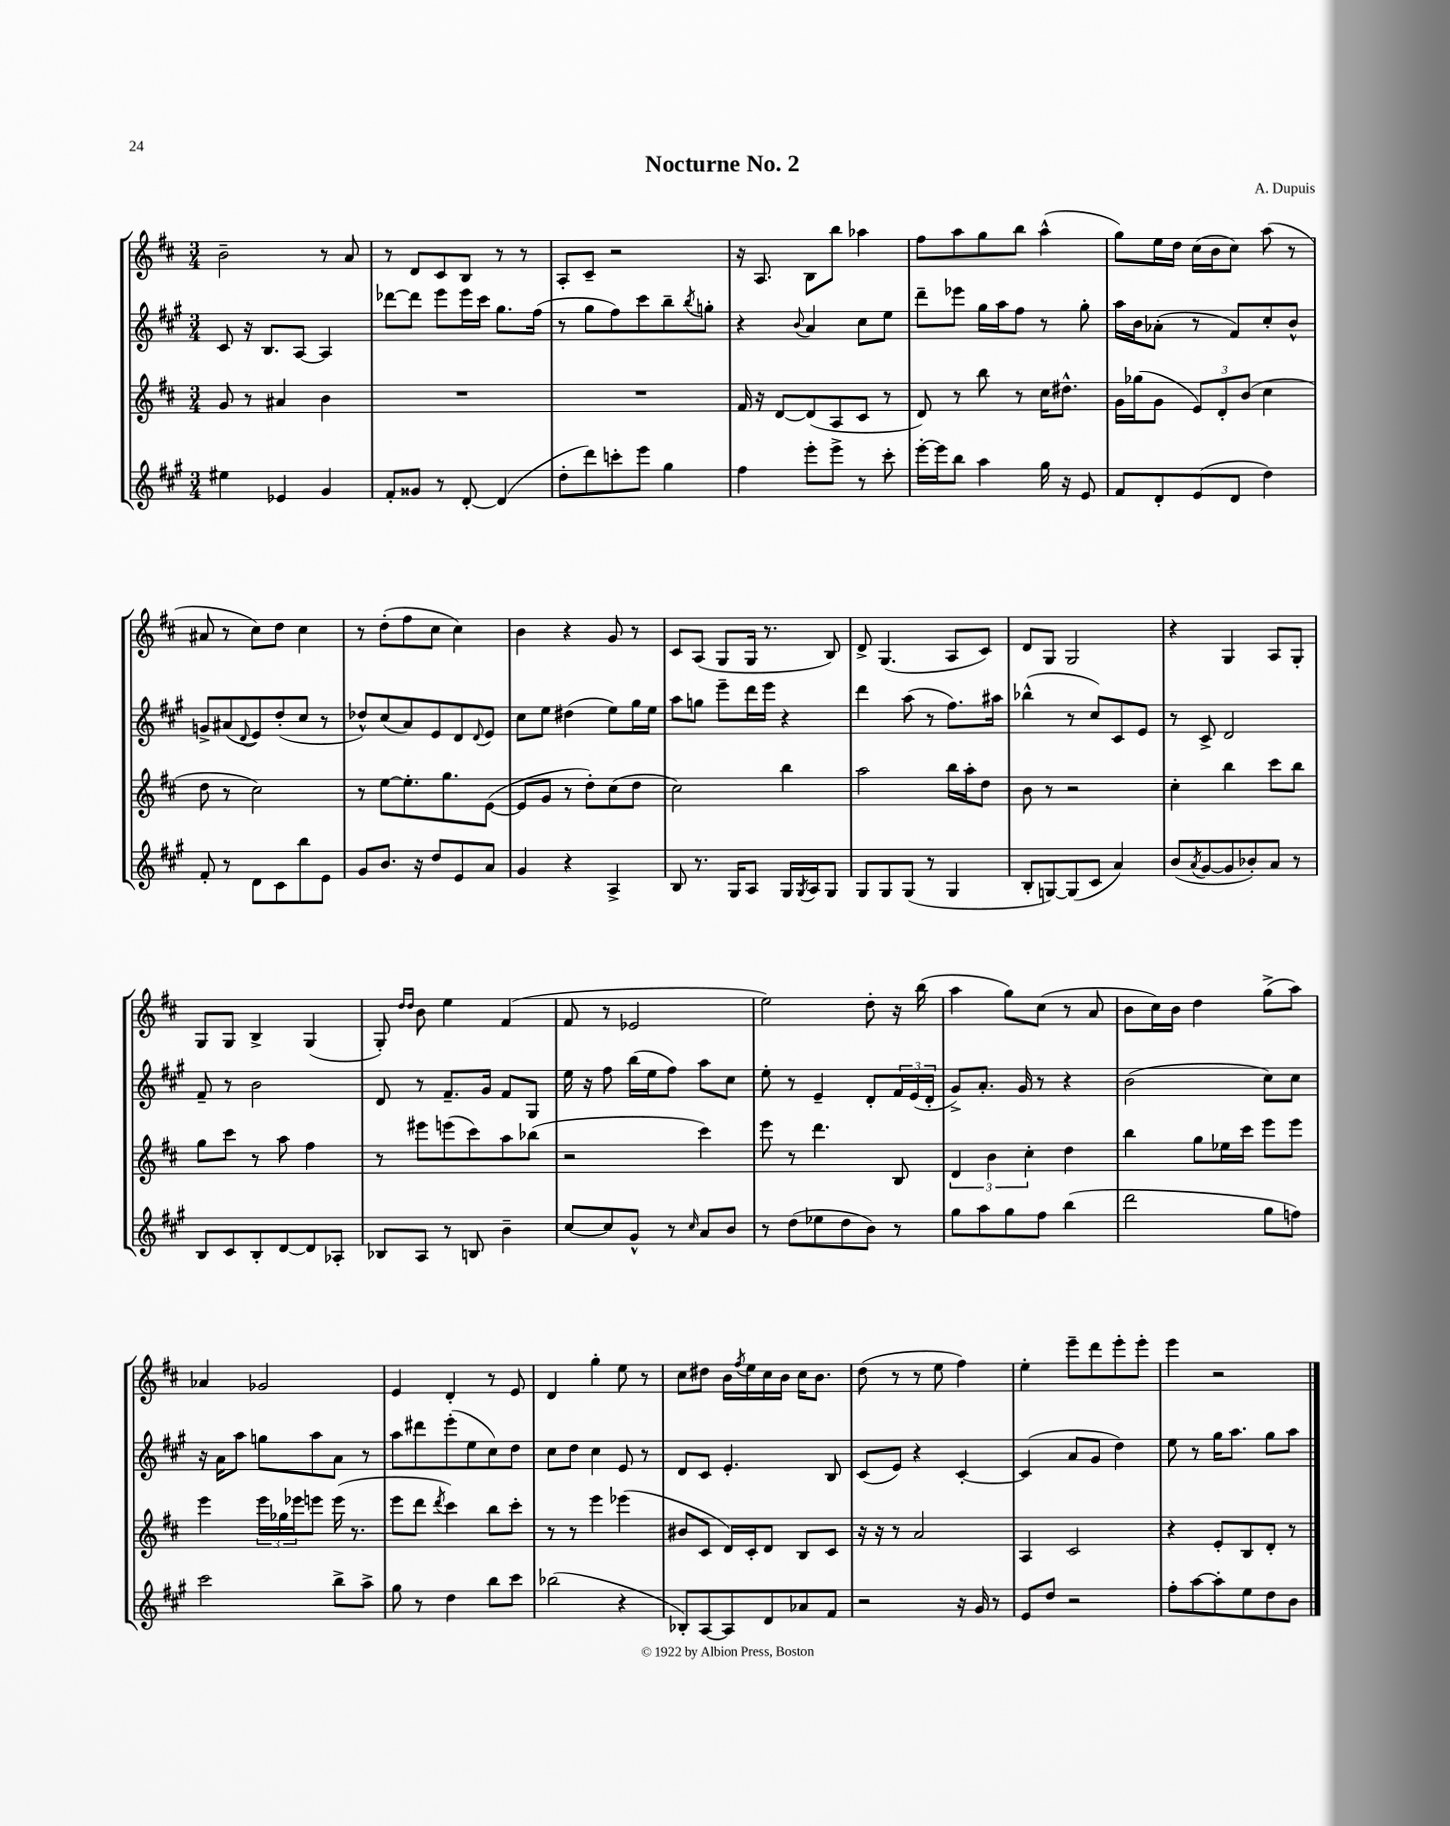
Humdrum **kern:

**kern	**kern	**kern	**kern
*part4	*part3	*part2	*part1
*staff4	*staff3	*staff2	*staff1
*clefG2	*clefG2	*clefG2	*clefG2
*k[f#c#g#]	*k[f#c#]	*k[f#c#g#]	*k[f#c#]
*M3/4	*M3/4	*M3/4	*M3/4
=1	=1	=1	=1
4ee#X\	8g/	8c#/	2b~\
.	8r	16r	.
.	.	8.B/L	.
4e-X/	4a#X/	.	.
.	.	[8A/J	.
4g#/	4b\	4A/]	8r
.	.	.	8a/
=2	=2	=2	=2
8f#'/L	2.r	[8ddd-X\L	8r
8g##X/J	.	8ddd-\J]	8d/L
8r	.	8eee\L	8c#/
[8d'/	.	16eee\L	8B/J
.	.	16ccc#\JJ	.
(4d/]	.	8.gg#\L	8r
.	.	.	8r
.	.	(16ff#\Jk	.
=3	=3	=3	=3
8dd'\L	2.r	8r	8A'/L
8ddd\)	.	8gg#\L	8c#~/J
8cccn'\	.	8ff#\)	2r
8eee\J	.	8ccc#\	.
4gg#\	.	8bb~\	.
.	.	8qbb/	.
.	.	8ggn'\J	.
=4	=4	=4	=4
4ff#\	16f#/	4r	16r
.	16r	.	8.A/
.	[8d/L	.	.
.	.	8qqb/	.
8eee'\L	(8d/]	4a/	8B\L
8eee^\J	8A/	.	8bb\J
8r	8c#/J	8cc#\L	4aa-X\
8ccc#'\	8r	8ee\J	.
=5	=5	=5	=5
[16eee'\LL	8d/)	8ddd~\L	8ff#\L
16eee\J]	.	.	.
8bb\J	8r	8eee-X\J	8aa\
4aa\	8bb\	16gg#\LL	8gg\
.	.	16aa\J	.
.	8r	8ff#\J	8bb\J
16gg#\	16cc#\KL	8r	(4aa^^\
16r	8.dd#X^^\J	.	.
8e/	.	8gg#'\	.
=6	=6	=6	=6
8f#/L	16g\LL	16aa\LL	8gg\L)
.	(16gg-X\J	16b\J	.
8d'/	8g\J	(8a-X'\J	16ee\L
.	.	.	16dd\JJ
(8e/	12e/L)	8r	(16cc#\LL
.	.	.	16b\J
.	12d'/	.	.
8d/J	.	8f#/L)	8cc#\J)
.	(12b/J	.	.
4dd\)	4cc#\	8cc#'/	(8aa\
.	.	8b^^/J	8r
!!LO:LB:g=z
=7	=7	=7	=7
8f#'/	8dd\	8gn^/L	8a#X/
8r	8r	(8a#X/	8r
.	.	8qqd/	.
8d\L	2cc#\)	8e/)	8cc#\L)
8c#\	.	(8dd'/	8dd\J
8bb\	.	8cc#/J	4cc#\
8e\J	.	8r	.
=8	=8	=8	=8
8g#/L	8r	8dd-X^^/L)	8r
8.b/J	[8ee\L	(8cc#/	(8dd'\L
.	8.ee'\]	8a/)	8ff#\
16r	.	.	.
8dd/L	.	8e/	8cc#\J
.	8.gg\	.	.
8e/	.	8d/	4cc#\)
.	.	8qqd/	.
8a/J	([8e\J	8e/J	.
=9	=9	=9	=9
4g#/	8e/L]	8cc#\L	4b\
.	8g/J	8ee\J	.
4r	8r	(4dd#X\	4r
.	8dd'\L)	.	.
4A^/	(8cc#\	8ee\L)	8g/
.	8dd\J	16gg#\L	8r
.	.	16ee\JJ	.
=10	=10	=10	=10
8B/	2cc#\)	8aa\L	8c#/L
8.r	.	8ggn\J	(8A/J
.	.	8eee~\L	8G/L
16G#/KL	.	.	.
8A/J	.	16ddd\L	16G/Jk
.	.	16eee\JJ	8.r
16G#/LL	4bb\	4r	.
8qG#/	.	.	.
16A/J	.	.	.
8G#/J	.	.	8B/)
=11	=11	=11	=11
8G#/L	2aa\	4ddd\	8d^/
8G#/	.	.	(4.G/
(8G#/J	.	(8aa\	.
8r	.	8r	.
4G#/	16bb\LL	8.ff#\L)	8A/L
.	16aa'\J	.	.
.	8dd\J	.	8c#/J)
.	.	16aa#X\Jk	.
=12	=12	=12	=12
8B'/L	8b\	(4bb-X^^\	8d/L
[8Gn/)	8r	.	8G/J
(8G/]	2r	8r	2G/
8c#/J	.	8cc#/L)	.
4a/)	.	8c#/	.
.	.	8e/J	.
=13	=13	=13	=13
(8b/L	4cc#'\	8r	4r
8qa/	.	.	.
[8g#/	.	8c#^/	.
8g#/]	4bb\	2d/	4G/
8b-X'/)	.	.	.
8a/J	8ccc#\L	.	8A/L
8r	8bb\J	.	8G'/J
!!LO:LB:g=z
=14	=14	=14	=14
8B/L	8gg\L	8f#~/	8G/L
8c#/	8ccc#\J	8r	8G/J
8B'/	8r	2b\	4B^/
[8d/	8aa\	.	.
8d/]	4ff#\	.	(4G/
8A-X'/J	.	.	.
=15	=15	=15	=15
8B-X/L	8r	8d/	8G'/)
.	.	.	16qqdd/LL
.	.	.	16qqdd/JJ
8A/J	8eee#X\L	8r	8b\
8r	(8eeen\	8.f#~/L	4ee\
8Bn/	8ccc#\)	.	.
.	.	16g#/Jk	.
4b~\	8aa\	8f#/L	(4f#/
.	(8bb-X\J	8G#/J	.
=16	=16	=16	=16
[8cc#/L	2r	16ee\	8f#/
.	.	16r	.
8cc#/]	.	8ff#\	8r
8g#^^/J	.	(16bb\LL	2e-X/
.	.	16ee\J	.
8r	.	8ff#\J)	.
16qqcc#/	.	.	.
8a/L	4ccc#\)	8aa\L	.
8b/J	.	8cc#\J	.
=17	=17	=17	=17
8r	8eee\	8ee'\	2ee\)
(8dd\L	8r	8r	.
8ee-X\	4.ddd\	4e~/	.
8dd\	.	.	.
8b\J)	.	8d'/L	8dd'\
8r	8B/	24f#/L	16r
.	.	(24e/	.
.	.	.	(16bb\
.	.	24d'/JJ	.
=18	=18	=18	=18
8gg#\L	6d/	8g#^/L)	4aa\
8aa\	.	8.a'/J	.
.	6b\	.	.
8gg#\	.	.	8gg\L)
.	.	16g#/	.
.	6cc#'\	.	.
8ff#\J	.	8r	(8cc#\J
(4bb\	4dd\	4r	8r
.	.	.	8a/
=19	=19	=19	=19
2ddd\	4bb\	(2b\	8b\L
.	.	.	16cc#\L)
.	.	.	16b\JJ
.	8gg\L	.	4dd\
.	16ee-X\L	.	.
.	16ccc#\JJ	.	.
8gg#\L	8eee\L	8cc#\L)	(8gg^\L
8ffn\J)	8eee\J	8cc#\J	8aa\J)
!!LO:LB:g=z
=20	=20	=20	=20
2ccc#\	4eee\	16r	4a-X/
.	.	16a\KL	.
.	.	8aa\J	.
.	24eee\LL	8ggn\L	2g-X/
.	24gg-X\	.	.
.	24eee-X\J	.	.
.	8eeen\J	8aa\	.
8bb^\L	(16eee\	8a\J	.
.	8.r	.	.
8aa^\J	.	8r	.
=21	=21	=21	=21
8gg#\	8eee\L	8aa\L	4e/
8r	8ddd\J	8ddd#X\	.
.	8qddd/	.	.
4dd\	4ccc#\)	(8eee'\	4d'/
.	.	8ee\	.
8bb\L	8bb\L	8cc#\)	8r
8ccc#\J	8ccc#'\J	8dd\J	8e/
=22	=22	=22	=22
(2bb-X\	8r	8cc#\L	4d/
.	8r	8dd\J	.
.	4eee\	4cc#\	4gg'\
4r	(4eee-X\	8e/	8ee\
.	.	8r	8r
=23	=23	=23	=23
8B-X'/L)	8b#X/L	8d/L	8cc#\L
[8A/	8c#/J	8c#/J	8dd#X\J
8A/]	16d/LL)	4.e'/	16b\LL
.	.	.	8qff#/
.	16c#'/J	.	16ee\
8d/	8d/J	.	16cc#\
.	.	.	16b\JJ
8a-X/	8B/L	.	16cc#\KL
.	.	.	8.b\J
8f#/J	8c#/J	8B/	.
=24	=24	=24	=24
2r	16r	(8c#/L	(8dd\
.	16r	.	.
.	8r	8e/J)	8r
.	2a/	4r	8r
.	.	.	8ee\
16r	.	[4c#'/	4ff#\)
16g#/	.	.	.
8r	.	.	.
=25	=25	=25	=25
8e/L	4A/	(4c#/]	4ee'\
8dd/J	.	.	.
2r	2c#/	8a/L	8eee~\L
.	.	8g#/J	8ddd\
.	.	4dd\)	8eee'\
.	.	.	8eee'\J
=26	=26	=26	=26
8ff#'\L	4r	8ee\	4eee\
[8aa\	.	8r	.
8aa'\]	8e'/L	16gg#\KL	2r
.	.	8.aa\J	.
8ee\	8B/	.	.
8dd\	8d'/J	8gg#\L	.
8b\J	8r	8aa\J	.
==	==	==	==
*-	*-	*-	*-
